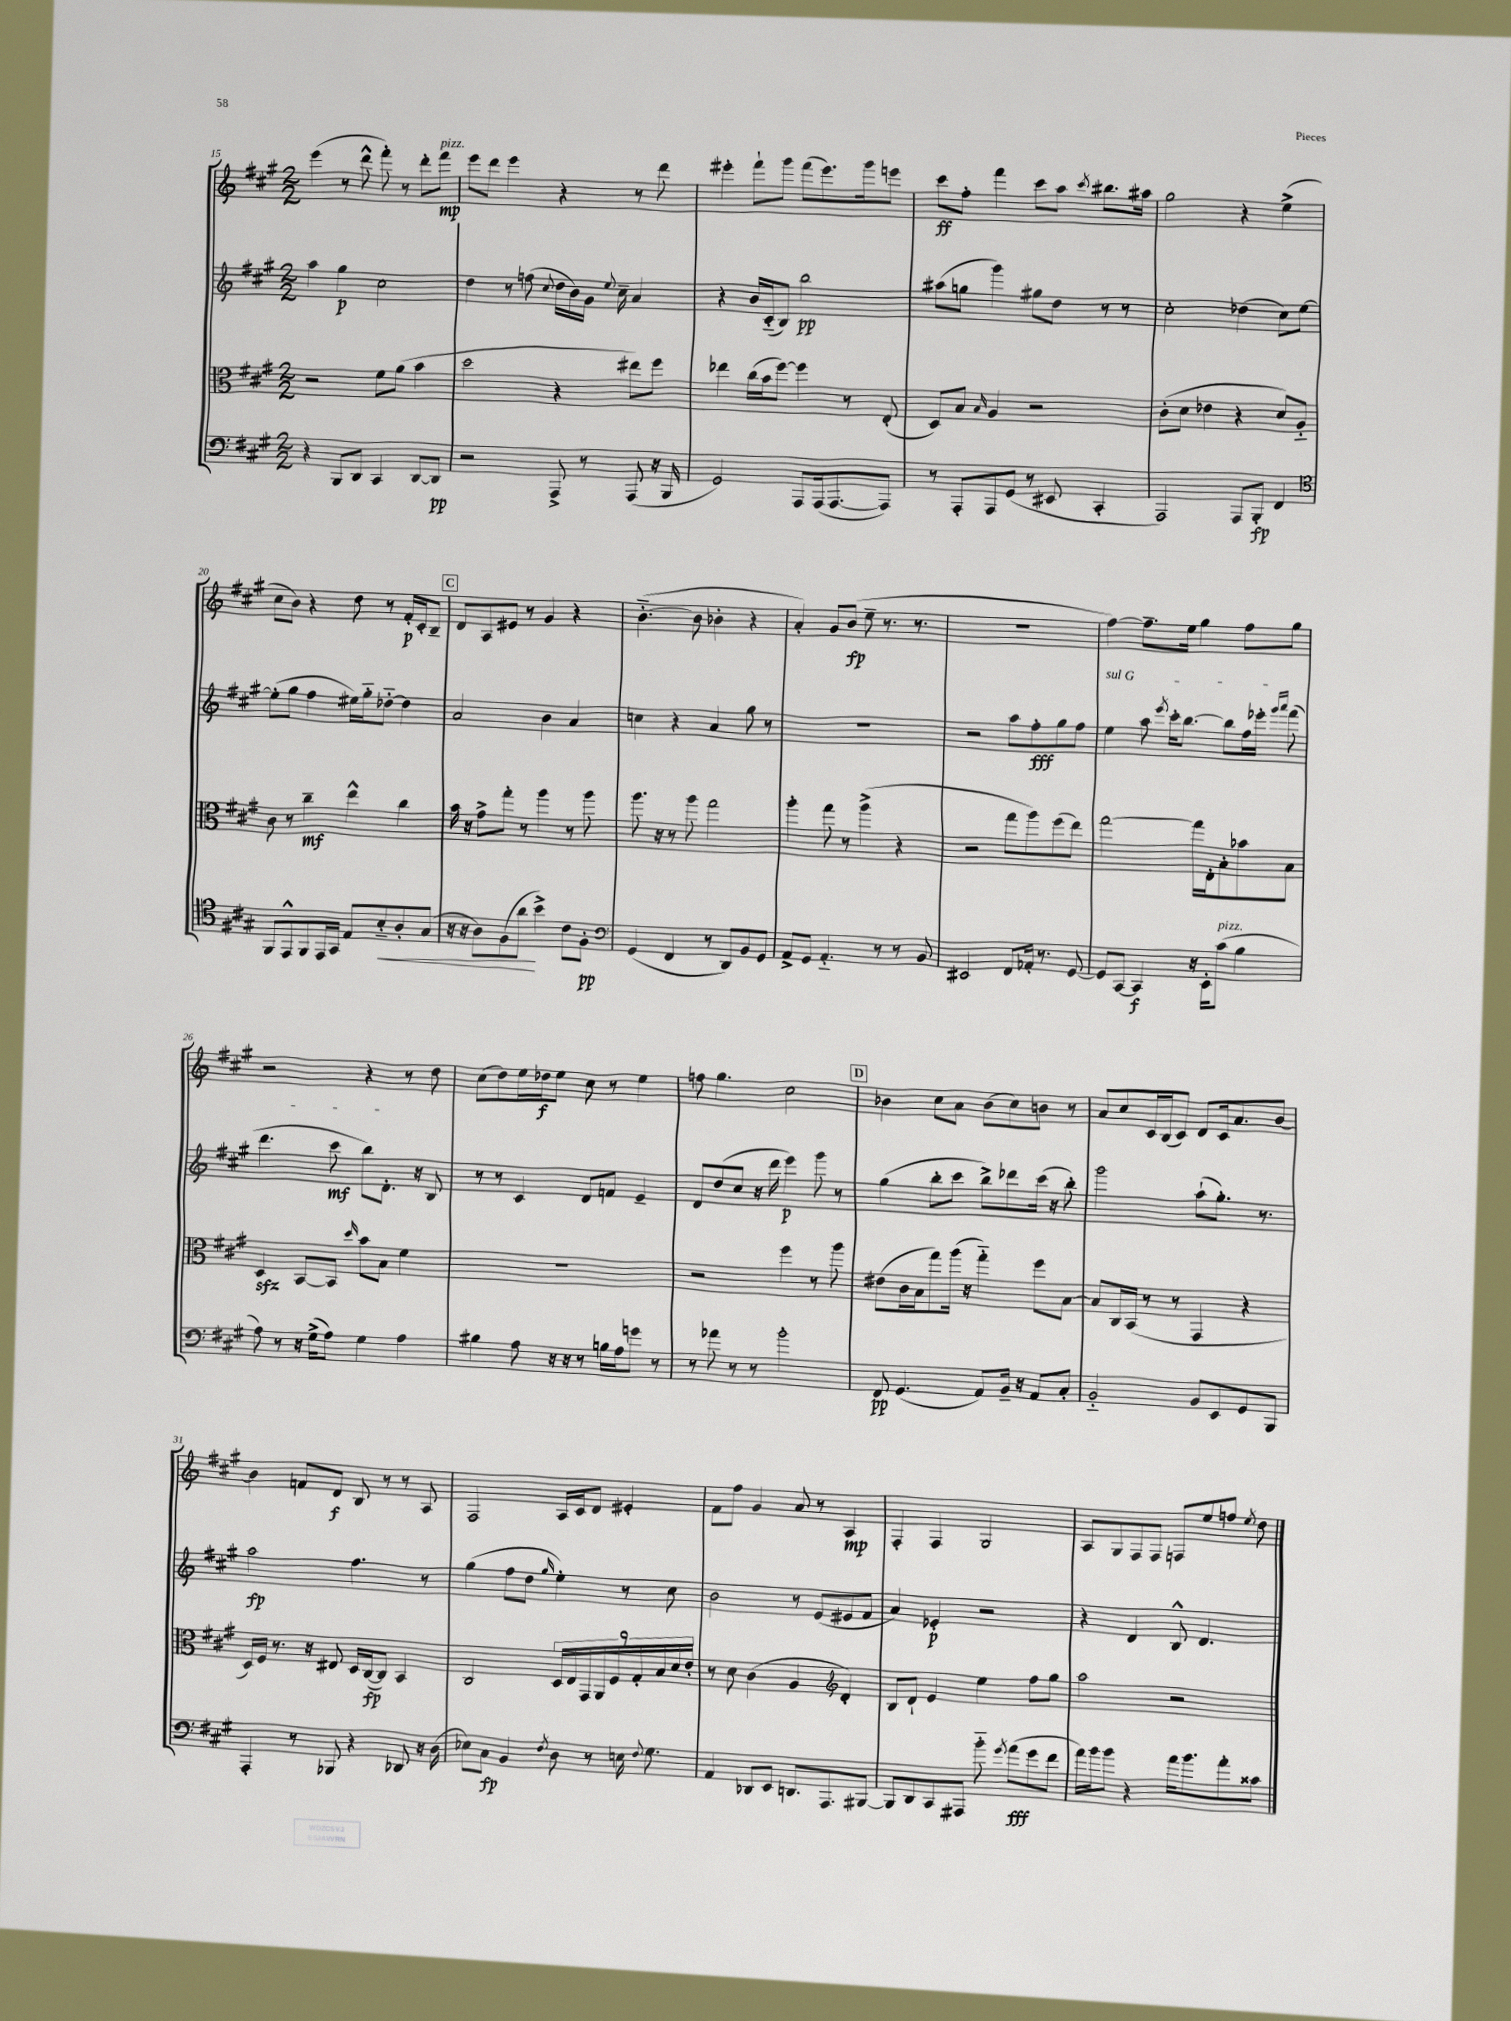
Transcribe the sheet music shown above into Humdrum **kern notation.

**kern	**dynam	**kern	**dynam	**kern	**dynam	**kern	**dynam
*part4	*part4	*part3	*part3	*part2	*part2	*part1	*part1
*staff4	*staff4	*staff3	*staff3	*staff2	*staff2	*staff1	*staff1
*clefF4	*	*clefC3	*	*clefG2	*	*clefG2	*
*k[f#c#g#]	*	*k[f#c#g#]	*	*k[f#c#g#]	*	*k[f#c#g#]	*
*M2/2	*	*M2/2	*	*M2/2	*	*M2/2	*
=15	=15	=15	=15	=15	=15	=15	=15
4r	.	2r	.	4aa\	.	(4eee\	.
8BBB/L	.	.	.	4gg#\	p	8r	.
8DD/J	.	.	.	.	.	8ddd^^\	.
4CC#/	.	8f#\L	.	2cc#\	.	8fff#'\)	.
.	.	(8a\J	.	.	.	8r	.
[8DD/L	.	4b\	.	.	.	8ddd'\L	.
!	!	!	!	!	!	!LO:TX:a:i:t=pizz.	!
8DD/J]	pp	.	.	.	.	8fff#\J	mp
=16	=16	=16	=16	=16	=16	=16	=16
2r	.	2dd\	.	4dd\	.	8eee\L	.
.	.	.	.	.	.	8ddd\J	.
.	.	.	.	8r	.	4eee\	.
.	.	.	.	(8ffn\	.	.	.
.	.	.	.	8qqcc#/	.	.	.
8AAA^/	.	4r	.	16dd\LL	.	4r	.
.	.	.	.	16b\)	.	.	.
8r	.	.	.	16g#\JJ	.	.	.
.	.	.	.	8qqee/	.	.	.
.	.	.	.	16cc#~\	.	.	.
(8AAA/	.	8ee#X\L)	.	4a/	.	8r	.
16r	.	8ff#\J	.	.	.	8ddd\	.
16BBB/	.	.	.	.	.	.	.
=17	=17	=17	=17	=17	=17	=17	=17
2GG#/)	.	4ee-X\	.	4r	.	4eee#X'\	.
.	.	(16cc#\LL	.	16b/LL	.	8fff#`\L	.
.	.	16b\J	.	(16c#/J	.	.	.
.	.	[8ff#\J)	.	8B/J)	.	8ggg#\J	.
8AAA/L	.	4ff#\]	.	2bb\	pp	(8fff#\L	.
(16AAA/k	.	.	.	.	.	8.eee#\)	.
[8.AAA/	.	.	.	.	.	.	.
.	.	8r	.	.	.	.	.
.	.	.	.	.	.	16ggg#\k	.
8AAA/J])	.	(8E'/	.	.	.	8eeen\J	.
=18	=18	=18	=18	=18	=18	=18	=18
8r	.	8D/L)	.	(8aa#X\L	.	8ccc#\L	ff
8AAA'/L	.	8B/J	.	8ggn\J	.	8ff#'\J	.
.	.	16qqB/	.	.	.	.	.
8AAA/	.	4A/	.	4ggg#\)	.	4fff#\	.
(8GG#/J	.	.	.	.	.	.	.
8r	.	2r	.	8gg#X\L	.	8ccc#\L	.
8EE#X/	.	.	.	8dd\J	.	8aa\J	.
.	.	.	.	.	.	8qccc#/	.
4CC#'/	.	.	.	8r	.	8.bb#X\L	.
.	.	.	.	8r	.	.	.
.	.	.	.	.	.	16aa#X\Jk	.
=19	=19	=19	=19	=19	=19	=19	=19
2AAA/)	.	(8c#'\L	.	2cc#'\	.	2gg#\	.
.	.	8d\J	.	.	.	.	.
.	.	4e-X\	.	.	.	.	.
8AAA/L	.	4r	.	(4dd-X\	.	4r	.
8BBB'/J	fp	.	.	.	.	.	.
4FF#/	.	8d/L)	.	8cc#\L)	.	(4ee^\	.
.	.	8A/J	.	[8ee\J	.	.	.
!!LO:LB:g=z
=20	=20	=20	=20	=20	=20	=20	=20
*clefC4	*	*	*	*	*	*	*
8FF#/L	.	8c#\	.	(8ee'\L]	.	8cc#\L	.
8EE^^/	.	8r	.	8gg#\J	.	8b\J)	.
8FF#/	.	4cc#~\	mf	4ff#\	.	4r	.
16EE/L	.	.	.	.	.	.	.
16GG#/JJ	.	.	.	.	.	.	.
8E/L	.	4ee^^\	.	16ee#X\LL)	.	8dd\	.
.	.	.	.	16gg#\J	.	.	.
!	!LO:HP:b	!	!	!	!	!	!
8B/	<	.	.	[8dd-X\J	.	8r	.
8A'/	.	4cc#\	.	4dd-\]	.	16f#'/LL	p
.	.	.	.	.	.	16c#'/J	.
(8G#/J	.	.	.	.	.	8B~/J	.
!!LO:REH:place=s1:t=C
=21	=21	=21	=21	=21	=21	=21	=21
16r	.	16b\	.	2a/	.	8d/L	.
16r	.	16r	.	.	.	.	.
8A\L)	.	8g#^\L	.	.	.	8A/	.
(8F#\	.	8gg#'\J	.	.	.	8e#X/J	.
8a\J	.	8r	.	.	.	8r	.
4b^\)	[	4aa\	.	4b\	.	4g#/	.
8c#\L	.	8r	.	4a/	.	4r	.
8F#'\J	pp	8aa\	.	.	.	.	.
=22	=22	=22	=22	=22	=22	=22	=22
*clefF4	*	*	*	*	*	*	*
(4GG#/	.	8.aa\	.	4ccn\	.	([4.b\	.
.	.	16r	.	.	.	.	.
4FF#/	.	8r	.	4r	.	.	.
.	.	8aa\	.	.	.	8b\]	.
8r	.	2gg#\	.	4a/	.	4b-X'\	.
8DD/L)	.	.	.	.	.	.	.
8BB/	.	.	.	8gg#\	.	4r	.
8GG#/J	.	.	.	8r	.	.	.
=23	=23	=23	=23	=23	=23	=23	=23
8AA^/L	.	4aa'\	.	1r	.	4a'/)	.
8GG#/J	.	.	.	.	.	.	.
4.AA/	.	8gg#\	.	.	.	8g#/L	.
.	.	8r	.	.	.	(8b/J	fp
.	.	(4aa^\	.	.	.	8ee~\	.
8r	.	.	.	.	.	8.r	.
8r	.	4r	.	.	.	.	.
.	.	.	.	.	.	8.r	.
8BB/	.	.	.	.	.	.	.
=24	=24	=24	=24	=24	=24	=24	=24
2EE#X/	.	2r	.	2r	.	1r	.
8FF#/L	.	8gg#\L	.	8aa\L	.	.	.
16AA-X'/Jk	.	8aa\)	.	8ff#'\	fff	.	.
8.r	.	.	.	.	.	.	.
.	.	(8ff#\	.	8gg#\	.	.	.
[8GG#/	.	8ee\J)	.	8ff#\J	.	.	.
=25	=25	=25	=25	=25	=25	=25	=25
!	!	!	!	!LO:TX:a:i:t=sul G	!	!	!
8GG#/L]	.	[2gg#\	.	4ee\	.	[4ff#\)	.
[8CC#/J	.	.	.	.	.	.	.
4CC#/]	f	.	.	8aa\	.	8.ff#~\L]	.
.	.	.	.	8qeee/	.	.	.
.	.	.	.	16ccc#'\KL	.	.	.
.	.	.	.	[8.bb\J	.	16ee\Jk	.
16r	.	16gg#\LL]	.	.	.	4gg#\	.
16EE'\KL	.	16E'\J	.	.	.	.	.
!LO:TX:a:i:t=pizz.	!	!	!	!	!	!	!
(8c#\J	.	8B'\	.	8bb\L]	.	.	.
4B\	.	8b-X\	.	16ff#\L	.	8ff#\L	.
.	.	.	.	16eee-X'\JJ	.	.	.
.	.	.	.	16qqggg#/LL	.	.	.
.	.	.	.	16qqaaa/JJ	.	.	.
.	.	8B\J	.	(8fff#\	.	8gg#\J	.
!!LO:LB:g=z
=26	=26	=26	=26	=26	=26	=26	=26
8A\)	.	4Dzz/	.	4.ddd\	.	2r	.
8r	.	.	.	.	.	.	.
16r	.	[8BB/L	.	.	.	.	.
(16G#^\KL	.	.	.	.	.	.	.
8A\J)	.	8BB/J]	.	8ccc#\	mf	.	.
.	.	16qqdd/	.	.	.	.	.
4G#\	.	8b\L	.	8bb\L)	.	4r	.
.	.	8B\J	.	8.d'\J	.	.	.
4A\	.	4f#\	.	.	.	8r	.
.	.	.	.	16r	.	.	.
.	.	.	.	8B/	.	8dd\	.
=27	=27	=27	=27	=27	=27	=27	=27
4B#X\	.	1r	.	8r	.	(8cc#\L	.
.	.	.	.	8r	.	8dd\)	.
8A\	.	.	.	4c#/	.	16ee\L	.
.	.	.	.	.	.	16dd-X\J	f
16r	.	.	.	.	.	8ee\J	.
16r	.	.	.	.	.	.	.
8r	.	.	.	8d/L	.	8cc#\	.
16Bn\LL	.	.	.	8fn/J	.	8r	.
16A\J	.	.	.	.	.	.	.
8gn\J	.	.	.	4e~/	.	4ee\	.
8r	.	.	.	.	.	.	.
=28	=28	=28	=28	=28	=28	=28	=28
8r	.	2r	.	8d/L	.	8ffn\	.
8a-X\	.	.	.	(8dd/	.	4.gg#\	.
8r	.	.	.	8cc#/J	.	.	.
8r	.	.	.	16r	.	.	.
.	.	.	.	16ddd\	.	.	.
2b'\	.	4ff#\	.	4eee\)	p	2cc#\	.
.	.	8r	.	8ggg#\	.	.	.
.	.	8aa\	.	8r	.	.	.
!!LO:REH:place=s1:t=D
=29	=29	=29	=29	=29	=29	=29	=29
8FF#/	pp	(8e#X\L	.	(4gg#\	.	4b-X\	.
(4.GG#/	.	16c#\L	.	.	.	.	.
.	.	16B\J	.	.	.	.	.
.	.	8gg#\)	.	8bb'\L	.	8cc#\L	.
.	.	(16aa\Jk	.	8ccc#\J	.	8a\J	.
.	.	16r	.	.	.	.	.
8AA/L)	.	4gg#\)	.	8bb^\L)	.	(8b-\L	.
16BB~/Jk	.	.	.	8ddd-X\	.	8cc#\)	.
16r	.	.	.	.	.	.	.
8AA/L	.	8ff#\L	.	(16ccc#\Jk	.	8bn\J	.
.	.	.	.	16r	.	.	.
8C#'/J	.	[8B\J	.	8bb'\)	.	8r	.
=30	=30	=30	=30	=30	=30	=30	=30
2BB/	.	8B/L]	.	2ggg#\	.	8a/L	.
.	.	16C#/L	.	.	.	8cc#/	.
.	.	(16BB/JJ	.	.	.	.	.
.	.	8r	.	.	.	16c#/L	.
.	.	.	.	.	.	(16B/J	.
.	.	8r	.	.	.	8c#/J)	.
8BB/L	.	4GG#/	.	(8aa`\L	.	8d/L	.
8EE/	.	.	.	8.gg#'\J)	.	16c#/k	.
.	.	.	.	.	.	8.a/	.
8GG#/	.	4r	.	.	.	.	.
.	.	.	.	8.r	.	.	.
8BBB/J	.	.	.	.	.	[8b/J	.
!!LO:LB:g=z
=31	=31	=31	=31	=31	=31	=31	=31
4AAA'/	.	16D/LL)	.	2aa\	fp	4b\]	.
.	.	16F#/JJ	.	.	.	.	.
.	.	8.r	.	.	.	.	.
8r	.	.	.	.	.	8fn/L	.
.	.	16r	.	.	.	.	.
8BBB-X/	.	8E#X/	.	.	.	8d/J	f
4r	.	16D/LL	.	4.ff#\	.	8B/	.
.	.	([16C#/J	fp	.	.	.	.
.	.	8C#/J])	.	.	.	8r	.
8DD-X/	.	4BB/	.	.	.	8r	.
16r	.	.	.	8r	.	8A/	.
(16D\	.	.	.	.	.	.	.
=32	=32	=32	=32	=32	=32	=32	=32
8E-X\L)	.	2C#/	.	(4gg#\	.	2F#/	.
8C#\J	fp	.	.	.	.	.	.
4BB/	.	.	.	8ff#\L	.	.	.
.	.	.	.	8dd\J	.	.	.
8qF#/	.	.	.	16qqgg#/	.	.	.
8D\	.	18D/LL	.	4ee'\)	.	16A/LL	.
.	.	18E/	.	.	.	.	.
.	.	.	.	.	.	16c#/J	.
.	.	18GG#/	.	.	.	.	.
8r	.	.	.	.	.	8d/J	.
.	.	18AA/	.	.	.	.	.
.	.	18F#/	.	.	.	.	.
16En\	.	.	.	8r	.	4e#X'/	.
.	.	18G#'/	.	.	.	.	.
8qqF#/	.	.	.	.	.	.	.
8.G#\	.	.	.	.	.	.	.
.	.	18B/	.	.	.	.	.
.	.	.	.	8cc#\	.	.	.
.	.	18d/	.	.	.	.	.
.	.	18e'/JJ	.	.	.	.	.
=33	=33	=33	=33	=33	=33	=33	=33
4AA/	.	8r	.	2b\	.	8f#\L	.
.	.	8d\	.	.	.	8ff#\J	.
8DD-X/L	.	(4c#\	.	.	.	4g#/	.
8EE/J	.	.	.	.	.	.	.
8.DDn/L	.	4A/	.	8r	.	8a/	.
.	.	.	.	(8e/L	.	8r	.
8.AAA/	.	.	.	.	.	.	.
*	*	*clefG2	*	*	*	*	*
.	.	4d'/)	.	8e#X/	.	4A/	mp
[8BBB#X/J	.	.	.	8f#/J	.	.	.
=34	=34	=34	=34	=34	=34	=34	=34
8BBB#/L]	.	8B/L	.	4a/)	.	4F#'/	.
8DD/	.	8d`/J	.	.	.	.	.
8CC#/	.	4e/	.	4e-X'/	p	4F#/	.
8AAA#X/J	.	.	.	.	.	.	.
8b\	.	4ee\	.	2r	.	2G#/	.
8qg#/	.	.	.	.	.	.	.
(8a\L	fff	.	.	.	.	.	.
8g#\	.	8ff#\L	.	.	.	.	.
8f#\J	.	8gg#\J	.	.	.	.	.
=35	=35	=35	=35	=35	=35	=35	=35
16a\LL)	.	2aa\	.	4r	.	8A/L	.
16b\J	.	.	.	.	.	.	.
8b\J	.	.	.	.	.	8G#/	.
4r	.	.	.	4d/	.	8F#/	.
.	.	.	.	.	.	8F#/J	.
16a\KL	.	2r	.	8B^^/	.	8Fn/L	.
8.b\	.	.	.	.	.	.	.
.	.	.	.	4.d/	.	8ee/	.
8a'\	.	.	.	.	.	8ffn/J	.
.	.	.	.	.	.	8qee/	.
8c##X\J	.	.	.	.	.	8dd\	.
==	==	==	==	==	==	==	==
*-	*-	*-	*-	*-	*-	*-	*-
